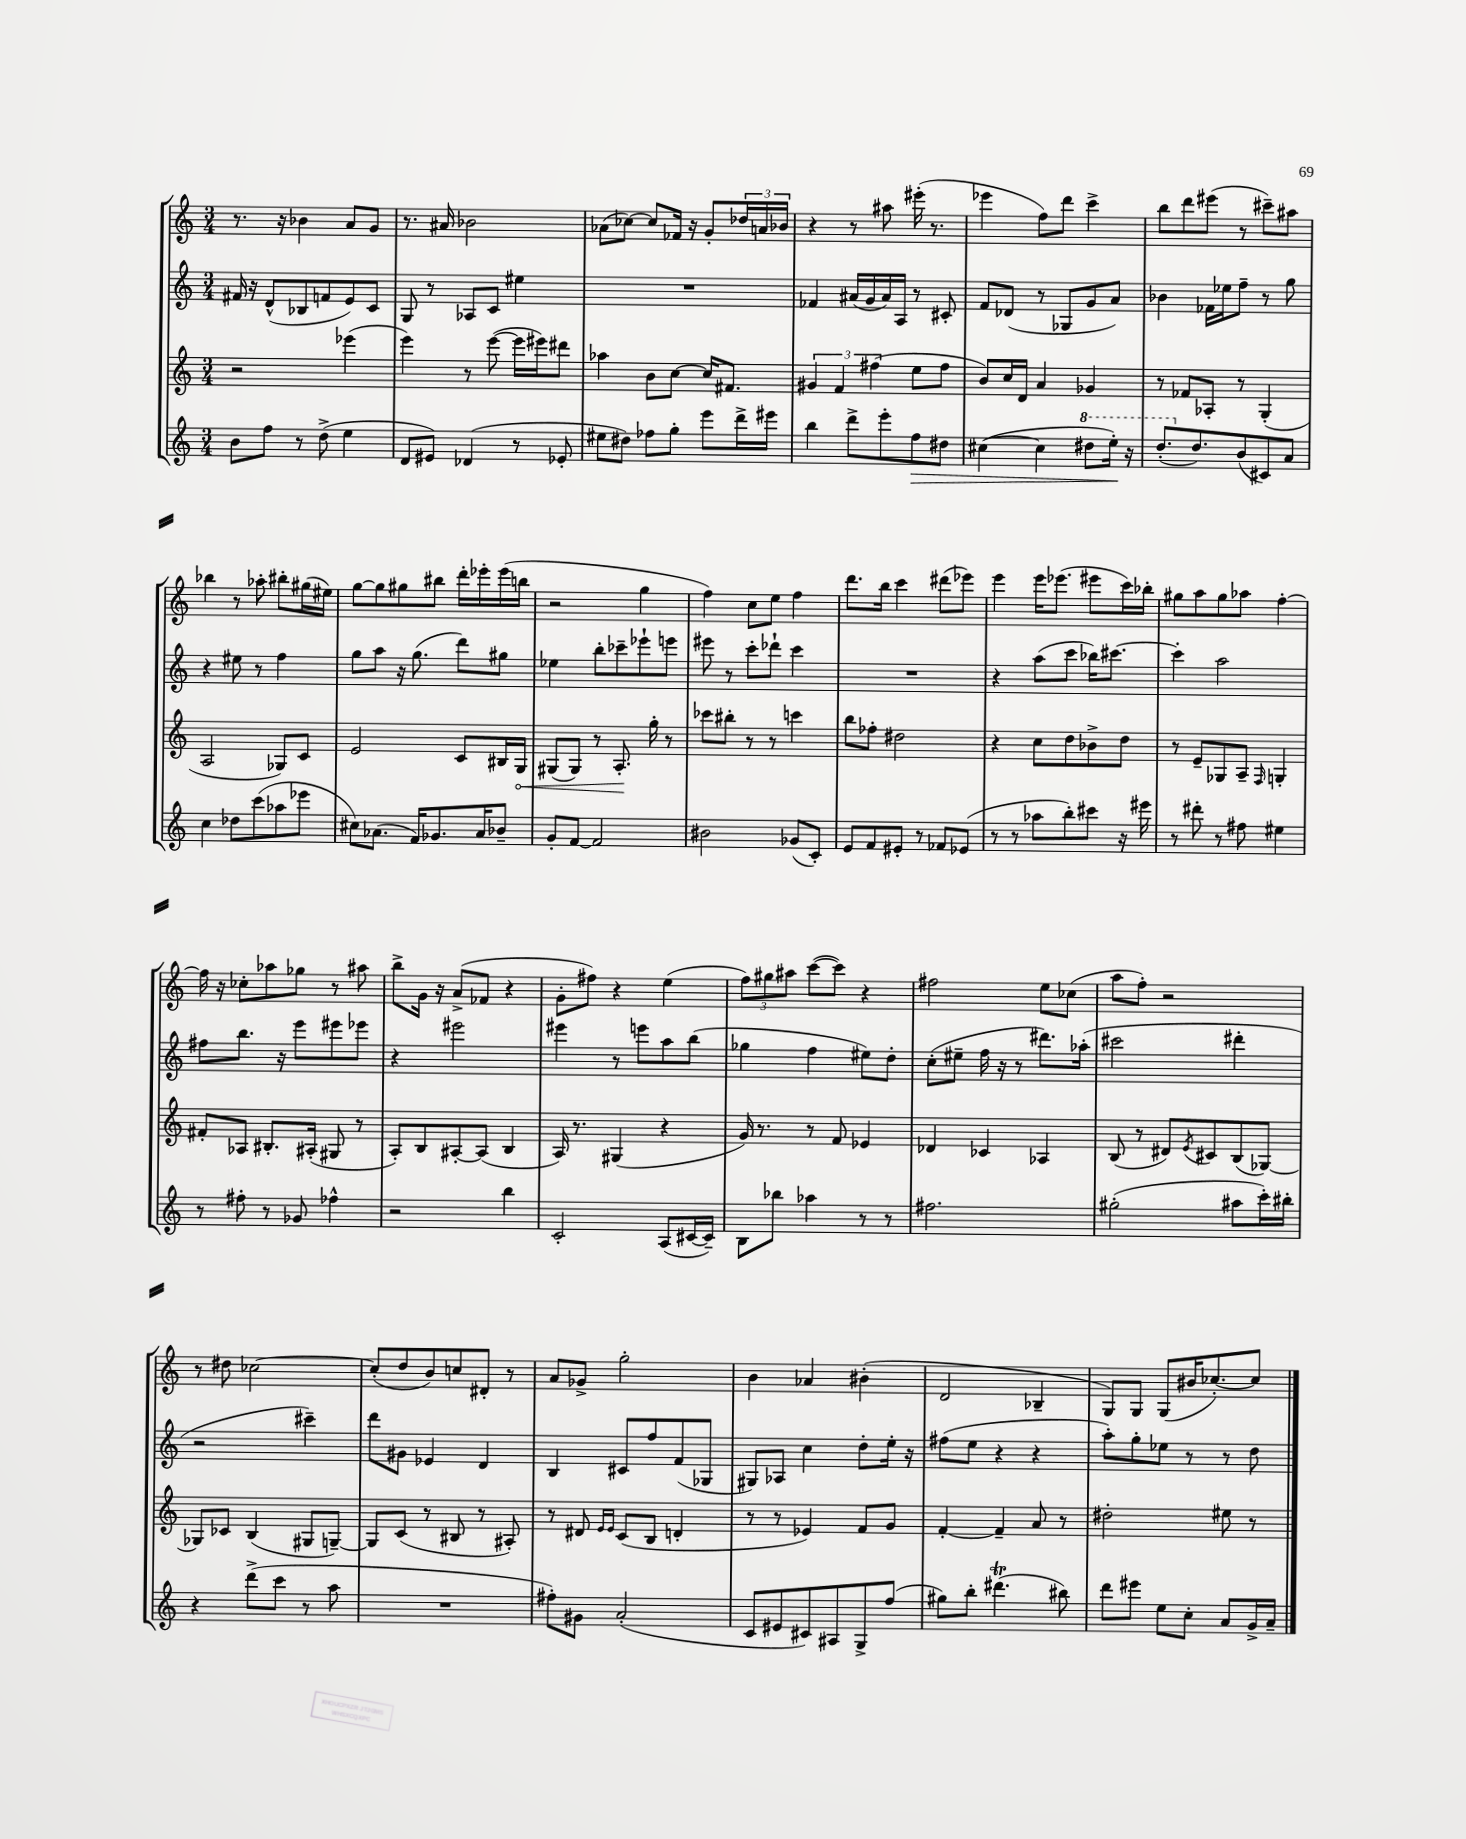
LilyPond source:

<<
\new StaffGroup <<
\new Staff = "s0" {
    \clef treble \key c \major \numericTimeSignature \time 3/4
    r8. r16 bes'4 a'8 g'8 |
    r8. ais'16 bes'2 |
    aes'8( ces''8~) ces''8 fes'16 r16 g'8-. \tuplet 3/2 { des''16 a'16 bes'16 } |
    r4 r8 ais''8 eis'''16-.( r8. |
    ees'''4 f''8) d'''8 c'''4-> |
    b''8 d'''8 eis'''8( r8 cis'''8--) ais''8 |
    bes''4 r8 aes''8-. bis''8-. gis''16( eis''16) |
    g''8~ g''8 gis''8 bis''8 d'''16-. ees'''16-. ees'''16( b''16 |
    r2 g''4 |
    f''4) c''8 e''8 f''4 |
    d'''8. b''16 c'''4 dis'''8( ees'''8) |
    e'''4 e'''16 ees'''8.( eis'''8 c'''16) bes''16-. |
    gis''8 a''8 gis''8 aes''8 f''4~-. |
    f''16 r16 ces''8-. aes''8 ges''8 r8 ais''8 |
    b''8-> g'16 r16 a'8->( fes'8 r4 |
    g'8-. fis''8) r4 e''4( |
    \tuplet 3/2 { f''8) gis''8 ais''8 } c'''8~( c'''8) r4 |
    fis''2 e''8 ces''8( |
    a''8 f''8-.) r2 |
    r8 dis''8 ces''2~ |
    ces''8-.( d''8 b'8) c''8 dis'8-. r8 |
    a'8 ges'8-> g''2-. |
    b'4 aes'4 bis'4-.( |
    d'2 bes4-- |
    g8) g8 g8( bis'16 ces''8.~-.) ces''8 \bar "|." |
}
\new Staff = "s1" {
    \clef treble \key c \major \numericTimeSignature \time 3/4
    fis'16 r16 d'8-^( bes8 f'8 e'8) c'8 |
    g8 r8 aes8 c'8 eis''4 |
    R2. |
    fes'4 ais'16( g'16 ais'16) a16 r8 cis'8-. |
    f'8 des'8( r8 ges8 g'8 a'8) |
    bes'4 fes'16 ees''16 f''8-- r8 g''8 |
    r4 eis''8 r8 f''4 |
    g''8 a''8 r16 g''8.( d'''8) gis''8 |
    ees''4 b''8-. ces'''8-- ees'''8-! e'''8 |
    eis'''8 r8 c'''8-. des'''8-! c'''4 |
    R2. |
    r4 a''8( c'''8 bes''16) cis'''8.~ |
    cis'''4-. a''2 |
    fis''8 b''8. r16 e'''8 eis'''8 ees'''8 |
    r4 eis'''2 |
    eis'''4 r8 e'''8 a''8 b''8( |
    ges''4 f''4 eis''8) d''8-. |
    c''8-.( eis''8-- f''16 r16 r8 dis'''8.) aes''16-.( |
    cis'''2 dis'''4-. |
    r2 cis'''4--) |
    d'''8 gis'8 ees'4 d'4 |
    b4 cis'8 f''8 f'8( ges8 |
    gis8) aes8 c''4 d''8-. e''16-. r16 |
    fis''8( e''8 r4 r4 |
    a''8-.) g''8-. ees''8 r8 r8 d''8 \bar "|." |
}
\new Staff = "s2" {
    \clef treble \key c \major \numericTimeSignature \time 3/4
    r2 ees'''4( |
    e'''4) r8 e'''8~( e'''16 eis'''16) dis'''8 |
    aes''4 b'8 c''8~ c''16 fis'8. |
    \tuplet 3/2 { gis'4 f'4 fis''4( } e''8 fis''8 |
    b'8) c''16 d'16 a'4 ges'4 |
    r8 fes'8 aes8-. r8 g4-.( |
    a2 ges8) c'8 |
    e'2 c'8 bis16 \once \override Hairpin.circled-tip = ##t g16\< |
    gis8( gis8) r8 a8.-.\! g''16-. r8 |
    ces'''8 bis''8-. r8 r8 c'''4 |
    b''8 fes''8-. dis''2 |
    r4 c''8 d''8 bes'8-> d''8 |
    r8 e'8-- ges8 a8-- \grace { f16 } g4-. |
    fis'8-. aes8 bis8.-. ais16-.( gis8 r8 |
    a8-.) b8 ais8~-. ais8( b4 |
    a16) r8. gis4( r4 |
    g'16) r8. r8 f'8 ees'4 |
    des'4 ces'4 aes4 |
    b8( r8 dis'8) \acciaccatura { e'8 } cis'8 b8( ges8~) |
    ges8 ces'8 b4( gis8 g8~--) |
    g8 c'8( r8 bis8 r8 ais8-.) |
    r8 dis'8 \grace { e'16 e'16 } c'8( b8 d'4-. |
    r8 r8 ees'4) f'8 g'8 |
    f'4~-. f'4-- a'8 r8 |
    dis''2-. eis''8 r8 \bar "|." |
}
\new Staff = "s3" {
    \clef treble \key c \major \numericTimeSignature \time 3/4
    b'8 f''8 r8 d''8->( e''4 |
    d'8 eis'8) des'4( r8 ees'8-. |
    eis''8 dis''8) fes''8 g''8-. e'''8 d'''16-> eis'''16 |
    b''4 d'''8-> e'''8-. f''8\> dis''8 |
    cis''4~( cis''4 \ottava #1 dis'''8 e'''16-.\!) r16 |
    d'''8.-.( \ottava #0 d''8.) b'8( cis'8) a'8 |
    c''4 des''8 c'''8( aes''8 ees'''8 |
    cis''8) aes'8.( f'16) ges'8. aes'16 bes'8-- |
    g'8-. f'8~ f'2 |
    bis'2 ges'8( c'8-.) |
    e'8 f'8 eis'8-. r8 fes'8 ees'8( |
    r8 r8 aes''8 b''8-.) cis'''8 r16 eis'''16 |
    r8 dis'''8-. r8 fis''8 eis''4 |
    r8 fis''8-. r8 ges'8 fes''4-^ |
    r2 b''4 |
    c'2-. a8( cis'16~ cis'16--) |
    b8 bes''8 aes''4 r8 r8 |
    fis''2. |
    gis''2-.( ais''8 c'''16-.) bis''16-. |
    r4 d'''8->( c'''8 r8 a''8 |
    R2. |
    fis''8-.) gis'8 a'2-.( |
    c'8 eis'8 cis'8) ais8 g8-> f''8( |
    gis''8) b''8-. dis'''4.\trill( bis''8) |
    d'''8 eis'''8 e''8 c''8-. a'8 g'16-> a'16-- \bar "|." |
}
>>
>>
\layout { \context { \Score \remove "Bar_number_engraver" } }
